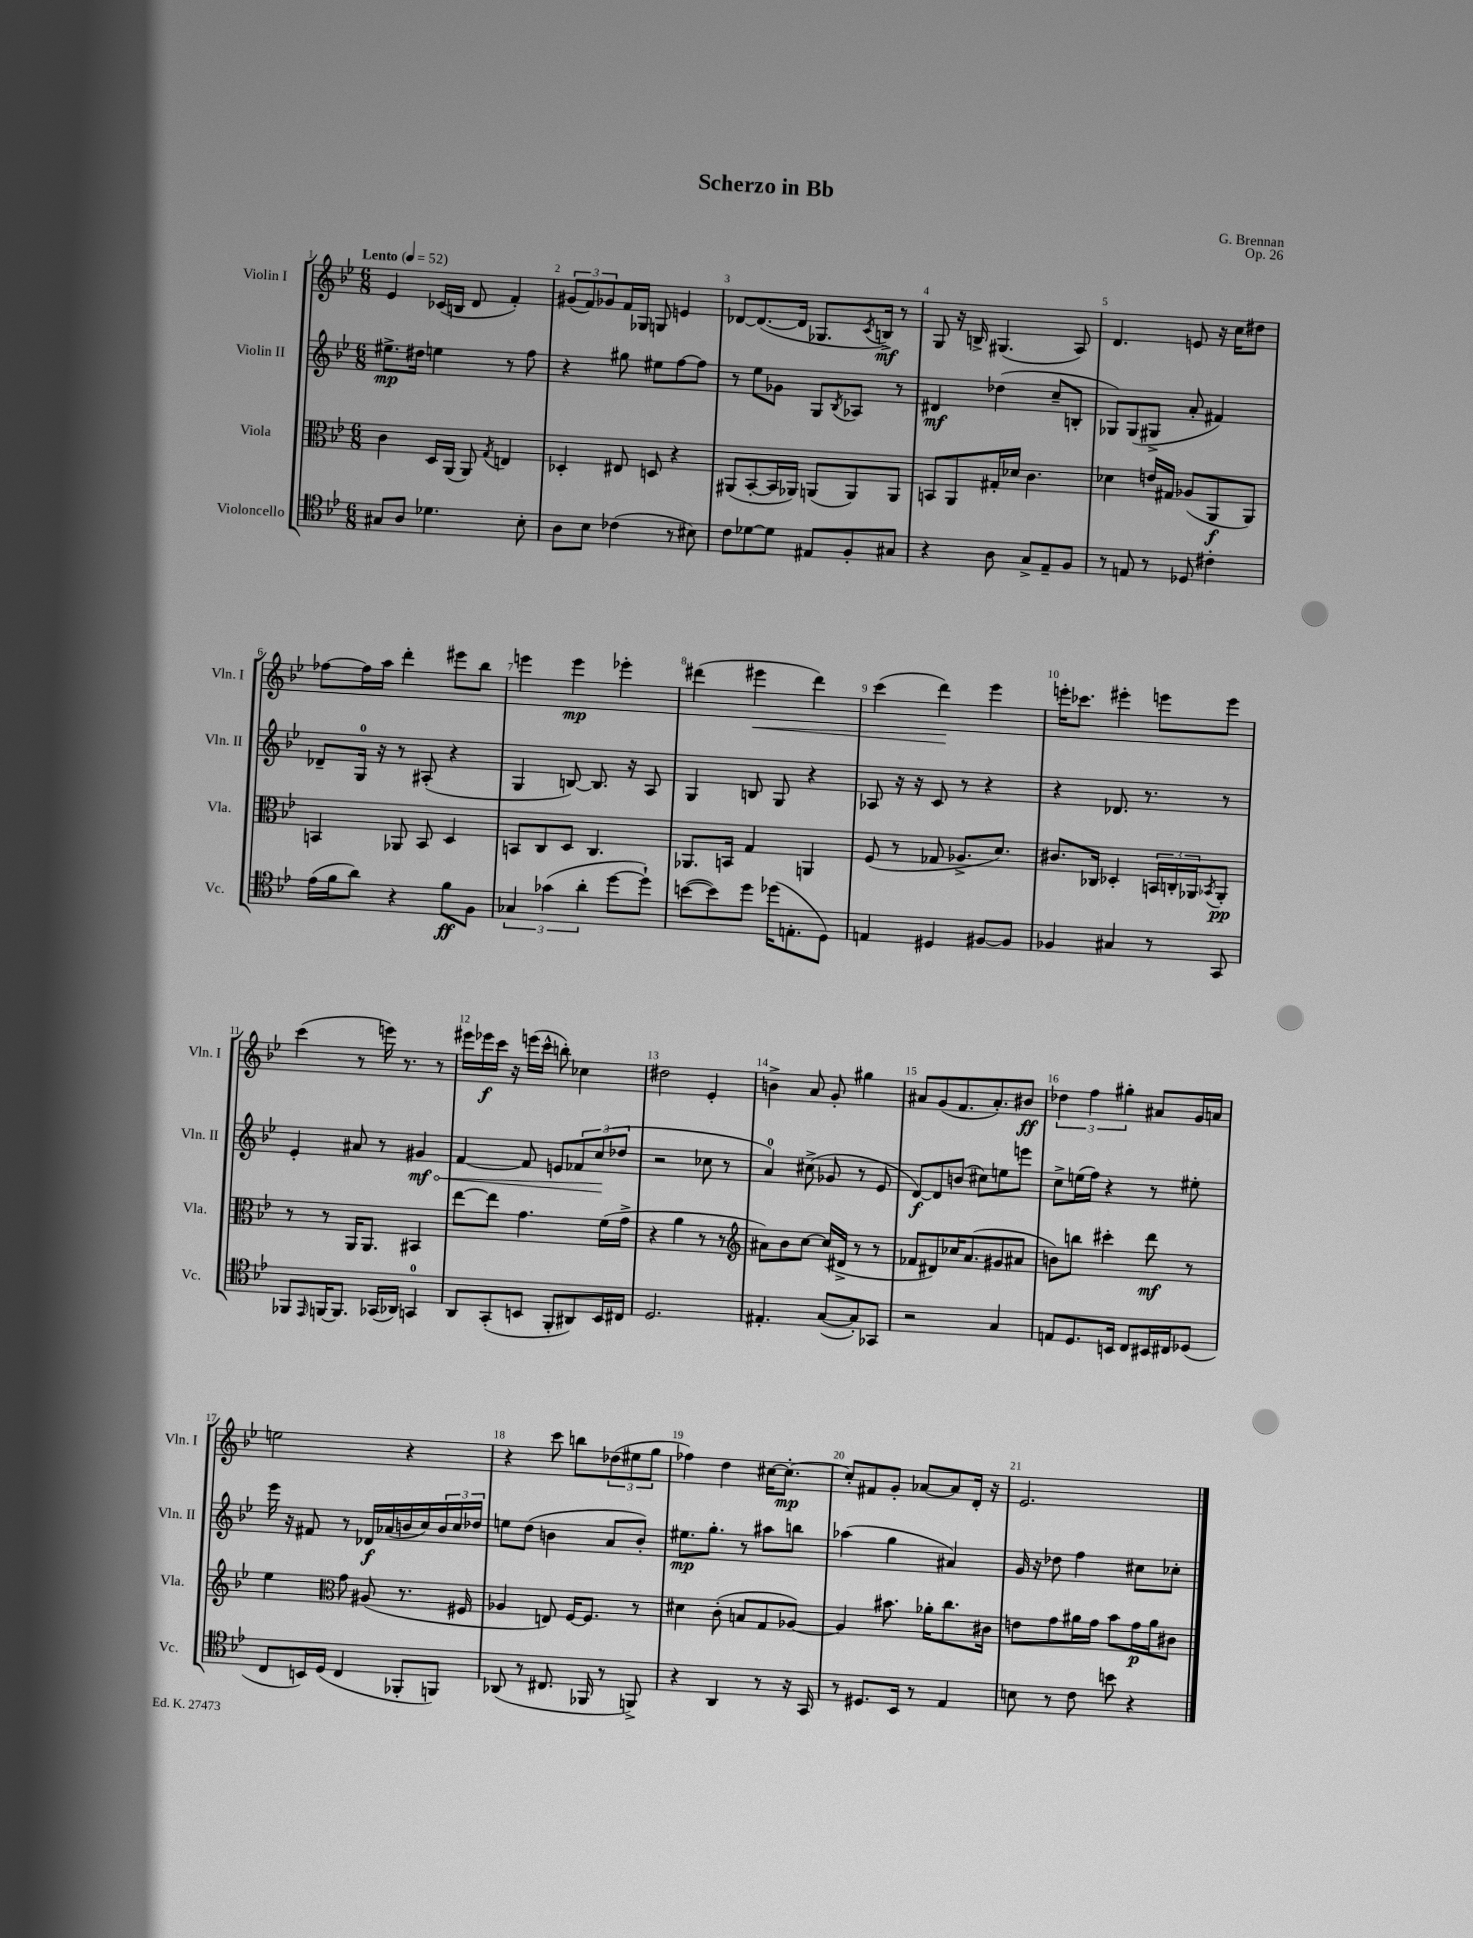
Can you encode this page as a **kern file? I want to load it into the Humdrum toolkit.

**kern	**dynam	**kern	**dynam	**kern	**dynam	**kern	**dynam
*part4	*part4	*part3	*part3	*part2	*part2	*part1	*part1
*staff4	*staff4	*staff3	*staff3	*staff2	*staff2	*staff1	*staff1
*I"Violoncello	*	*I"Viola	*	*I"Violin II	*	*I"Violin I	*
*I'Vc.	*	*I'Vla.	*	*I'Vln. II	*	*I'Vln. I	*
*clefC4	*	*clefC3	*	*clefG2	*	*clefG2	*
*k[b-e-]	*	*k[b-e-]	*	*k[b-e-]	*	*k[b-e-]	*
*M6/8	*	*M6/8	*	*M6/8	*	*M6/8	*
*MM52	*	*MM52	*	*MM52	*	*MM52	*
=1	=1	=1	=1	=1	=1	=1	=1
!	!	!	!	!	!	!LO:TX:a:B:t=Lento	!
8G#X/L	.	4c\	.	8.ee#X^\L	mp	4e-/	.
8A/J	.	.	.	.	.	.	.
.	.	.	.	16dd#X\Jk	.	.	.
4.d-X\	.	16D/LL	.	4een\	.	(16c-X/LL	.
.	.	(16AA/JJ	.	.	.	16Bn/JJ	.
.	.	8AA/)	.	.	.	8d/	.
.	.	8qG/	.	.	.	.	.
.	.	4En/	.	8r	.	4f'/)	.
8B-'\	.	.	.	8ff\	.	.	.
=2	=2	=2	=2	=2	=2	=2	=2
8A\L	.	4D-X'/	.	4r	.	(12g#X/L	.
.	.	.	.	.	.	12f/)	.
8B-\J	.	.	.	.	.	.	.
.	.	.	.	.	.	12g-X/	.
(4c-X\	.	8E#X/	.	8gg#X\	.	16f/L	.
.	.	.	.	.	.	16G-X/JJ	.
.	.	8Dn/	.	8ee#X\L	.	8Gn/	.
8r	.	4r	.	[8ff\	.	4en/	.
8B#X\)	.	.	.	8ff\J]	.	.	.
=3	=3	=3	=3	=3	=3	=3	=3
8c\L	.	(8AA#X/L	.	8r	.	[8d-X/L	.
[8d-X\	.	[8BB-'/	.	8ee-\L	.	(8.d-/_	.
8d-\J]	.	16BB-/L]	.	8g-X\J	.	.	.
.	.	16AA-X/JJ)	.	.	.	16d-/Jk]	.
8E#X/L	.	(8AAn/L	.	8G/L	.	8.G-X/L	.
.	.	.	.	8qB-/	.	.	.
8F'/	.	8AA/)	.	8A-X/J	.	.	.
.	.	.	.	.	.	8qc/	.
.	.	.	.	.	.	16Bn^/Jk)	mf
8G#X/J	.	8AA/J	.	8r	.	8r	.
=4	=4	=4	=4	=4	=4	=4	=4
4r	.	8BBn/L	.	4d#X/	mf	8G/	.
.	.	8AA/	.	.	.	16r	.
.	.	.	.	.	.	16Bn^/	.
8A\	.	16G#X'/L	.	(4dd-X\	.	(4.G#X/	.
.	.	16d-X/JJ	.	.	.	.	.
8G^/L	.	4.c\	.	.	.	.	.
8E-~/	.	.	.	8cc~/L	.	.	.
8F/J	.	.	.	8Bn'/J	.	8A/)	.
=5	=5	=5	=5	=5	=5	=5	=5
8r	.	4d-X\	.	8G-X/L)	.	4.d/	.
8En/	.	.	.	(8G-/	.	.	.
8r	.	16en/LL	.	8G#X^/J	.	.	.
.	.	16G#X/JJ	.	.	.	.	.
8D-X/	.	(8A-X/L	.	8a'/	.	8en/	.
4c#X'\	.	8AA/	f	4f#X/)	.	16r	.
.	.	.	.	.	.	16cc\KL	.
.	.	8AA/J)	.	.	.	8dd#X\J	.
!!LO:LB:g=z
=6	=6	=6	=6	=6	=6	=6	=6
(16e-\LL	.	4BBn/	.	8d-X~/L	.	[8ff-X\L	.
16f\J	.	.	.	.	.	.	.
8a\J)	.	.	.	16G/Jk	.	16ff-\L]	.
.	.	.	.	16r	.	16aa\JJ	.
4r	.	8AA-X/	.	8r	.	4ddd'\	.
.	.	8BB/	.	(8A#X'/	.	.	.
8f\L	ff	4D/	.	4r	.	8eee#X\L	.
8F\J	.	.	.	.	.	8bb-\J	.
=7	=7	=7	=7	=7	=7	=7	=7
6G-X/	.	8BBn/L	.	4G/	.	4eeen\	.
.	.	8C/	.	.	.	.	.
(6g-X\	.	.	.	.	.	.	.
.	.	8D/J	.	[8Bn/)	.	4eee\	mp
6a'\	.	.	.	.	.	.	.
.	.	4.C/	.	8.B/]	.	.	.
[8dd\L	.	.	.	.	.	4eee-X'\	.
.	.	.	.	16r	.	.	.
8dd`\J])	.	.	.	8A/	.	.	.
=8	=8	=8	=8	=8	=8	=8	=8
([8bn\L	.	8.AA-X/L	.	4G/	.	(4ddd#X\	.
8b\])	.	.	.	.	.	.	.
.	.	16BBn/Jk	.	.	.	.	.
!	!	!	!	!	!	!	!LO:HP:b
8dd\J	.	4G/	.	8Bn/	.	4eee#X\	<
(16dd-X\KL	.	.	.	8G/	.	.	.
8.En'\	.	.	.	.	.	.	.
.	.	4AAn/	.	4r	.	4ddd#\)	.
8D\J)	.	.	.	.	.	.	.
=9	=9	=9	=9	=9	=9	=9	=9
4En/	.	(8F/	.	8A-X/	.	(4ccc\	.
.	.	8r	.	16r	.	.	.
.	.	.	.	16r	.	.	.
4D#X/	.	8G-X/	.	8c/	.	4ddd\)	.
.	.	8.A-X^/L	.	8r	.	.	.
[8F#X/L	.	.	.	4r	.	4eee-\	[
.	.	8.d/J)	.	.	.	.	.
8F#/J]	.	.	.	.	.	.	.
=10	=10	=10	=10	=10	=10	=10	=10
4F-X/	.	8.c#X/L	.	4r	.	16eeen'\KL	.
.	.	.	.	.	.	8.ccc-X\J	.
.	.	16C-X/Jk	.	.	.	.	.
4G#X/	.	4D-X'/	.	8.d-X/	.	4eee#X'\	.
.	.	.	.	8.r	.	.	.
8r	.	24BBn/LL	.	.	.	8eeen\L	.
.	.	24Cn'/	.	.	.	.	.
.	.	24AA-X/J	.	.	.	.	.
.	.	8qBB-X/	.	.	.	.	.
8GG/	.	8AA-'/J	pp	8r	.	8eee\J	.
!!LO:LB:g=z
=11	=11	=11	=11	=11	=11	=11	=11
8FF-X/L	.	8r	.	4e-'/	.	(4ccc\	.
16qqEE-/	.	.	.	.	.	.	.
[16FFn/K	.	8r	.	.	.	.	.
8.FF/J]	.	.	.	.	.	.	.
.	.	16AA/KL	.	8a#X/	.	8r	.
.	.	8.AA/J	.	.	.	.	.
(16GG-X/LL	.	.	.	8r	.	16eeen\)	.
16AA-X/JJ)	.	.	.	.	.	8.r	.
!	!	!	!	!	!LO:HP:b	!	!
4GGn/	.	4BB#X/	.	4g#X/	< mf	.	.
.	.	.	.	.	.	8r	.
=12	=12	=12	=12	=12	=12	=12	=12
8AA/L	.	[8ee-\L	.	[4f/	.	16eee#X\LL	.
.	.	.	.	.	.	16eee-X\	f
(8GG'/	.	8ee-\J]	.	.	.	16ccc\JJ	.
.	.	.	.	.	.	16r	.
8BBn/J	.	4.g\	.	8f/]	.	(16eeen\LL	.
.	.	.	.	.	.	16ccc^^\JJ	.
8FF'/L	.	.	.	8en/L	.	8bbn'\)	.
8AA#X/)	.	.	.	12f-X/	.	4cc-X\	.
.	.	.	.	(12cc/	.	.	.
16BB/L	.	(16f\LL	.	.	.	.	.
.	.	.	.	12dd-X/J	[	.	.
16C#X/JJ	.	16g^\JJ	.	.	.	.	.
=13	=13	=13	=13	=13	=13	=13	=13
2.D/	.	4r	.	2r	.	2dd#X\	.
.	.	4a\	.	.	.	.	.
.	.	8r	.	8cc-X\	.	4e-'/	.
.	.	8r	.	8r	.	.	.
=14	=14	=14	=14	=14	=14	=14	=14
*	*	*clefG2	*	*	*	*	*
4.E#X'/	.	8a#X\L)	.	4a/)	.	4bn^\	.
.	.	8b-\	.	.	.	.	.
.	.	[8cc\J	.	(8cc#X^\	.	8a/	.
([8G/L	.	(16cc/LL]	.	8g-X/	.	8g'/	.
.	.	16d#X^/JJ	.	.	.	.	.
8G'/])	.	8r	.	8r	.	4gg#X\	.
8GG-X/J	.	8r	.	8e-/	.	.	.
=15	=15	=15	=15	=15	=15	=15	=15
2r	.	8f-X/L	.	[8d/L)	f	8a#X/L	.
.	.	8d#X/)	.	8d/]	.	(8g/	.
.	.	16cc-X/K	.	(8bn/J	.	8.f/	.
.	.	(8.a/	.	.	.	.	.
.	.	.	.	8cc#X\L)	.	.	.
.	.	.	.	.	.	8.a#'/)	.
4G/	.	8g#X/	.	8een\	.	.	.
.	.	8a#X/J	.	8eeen\J	.	8b#X/J	ff
=16	=16	=16	=16	=16	=16	=16	=16
8En/L	.	8bn\L)	.	8cc^\L	.	6dd-X\	.
8.D/	.	8bbn\J	.	(16een\L	.	.	.
.	.	.	.	.	.	6ff\	.
.	.	.	.	16ff\JJ)	.	.	.
.	.	4ccc#X'\	.	4r	.	.	.
16BBn/Jk	.	.	.	.	.	.	.
.	.	.	.	.	.	6gg#X'\	.
8C/L	.	.	.	.	.	.	.
16BB#X/L	.	8ddd\	mf	8r	.	8a#X/L	.
16C#X/J	.	.	.	.	.	.	.
(8D-X/J	.	8r	.	8ee#X'\	.	16g/L	.
.	.	.	.	.	.	16an/JJ	.
!!LO:LB:g=z
=17	=17	=17	=17	=17	=17	=17	=17
8C/L	.	4ee-\	.	16eee-\	.	2een\	.
.	.	.	.	16r	.	.	.
16BBn/L)	.	.	.	8f#X/	.	.	.
(16D/JJ	.	.	.	.	.	.	.
*	*	*clefC3	*	*	*	*	*
4C/	.	8g\	.	8r	.	.	.
.	.	(8A#X/	.	16d-X/LL	f	.	.
.	.	.	.	(16a-X/	.	.	.
8FF-X'/L	.	8.r	.	16bn/	.	4r	.
.	.	.	.	16cc/)	.	.	.
8FFn/J)	.	.	.	24b/	.	.	.
.	.	.	.	24cc/	.	.	.
.	.	16F#X/	.	.	.	.	.
.	.	.	.	24dd-X/JJ	.	.	.
=18	=18	=18	=18	=18	=18	=18	=18
(8AA-X/	.	4A-X/	.	8een\L	.	4r	.
8r	.	.	.	(8dd\J	.	.	.
8.C#X/	.	8En/)	.	4bn\	.	8ccc\	.
.	.	[16F/KL	.	.	.	8bbn\L	.
16FF-X/	.	8.F/J]	.	.	.	.	.
8r	.	.	.	8a/L	.	(12dd-X\	.
.	.	.	.	.	.	12ee#X\	.
8FFn^/)	.	8r	.	8b'/J)	.	.	.
.	.	.	.	.	.	12gg\J	.
=19	=19	=19	=19	=19	=19	=19	=19
4r	.	4d#X\	.	8.ee#X\L	mp	4ff-X\)	.
.	.	.	.	8.gg'\J	.	.	.
4AA/	.	(8c'\	.	.	.	4dd\	.
.	.	8Bn/L	.	8r	.	.	.
8r	.	8G/	.	8aa#X\L	.	[16cc#X\KL	.
.	.	.	.	.	.	8.cc#'\J_	mp
16r	.	[8A-X/J)	.	8bbn\J	.	.	.
16GG/	.	.	.	.	.	.	.
=20	=20	=20	=20	=20	=20	=20	=20
8r	.	4A-/]	.	(4aa-X\	.	8cc#'/L]	.
8.D#X/L	.	.	.	.	.	8f#X/	.
.	.	8.b#X\	.	4gg\	.	8g'/J	.
16BB-/Jk	.	.	.	.	.	.	.
8r	.	.	.	.	.	[8a-X/L	.
.	.	16a-X'\KL	.	.	.	.	.
4E-/	.	8.cc\	.	4a#X/)	.	8a-/]	.
.	.	.	.	.	.	16d'/Jk	.
.	.	16c#X\Jk	.	.	.	16r	.
=21	=21	=21	=21	=21	=21	=21	=21
8Bn\	.	8en\L	.	16g/	.	2.e-/	.
.	.	.	.	16r	.	.	.
8r	.	8g\	.	8dd-X\	.	.	.
8c\	.	16a#X\L	.	4ff\	.	.	.
.	.	16g\JJ	.	.	.	.	.
8bn\	.	8b-\L	.	.	.	.	.
4r	.	16g\L	p	8cc#X\L	.	.	.
.	.	16a#\J	.	.	.	.	.
.	.	8c#X\J	.	8cc-X'\J	.	.	.
==	==	==	==	==	==	==	==
*-	*-	*-	*-	*-	*-	*-	*-
